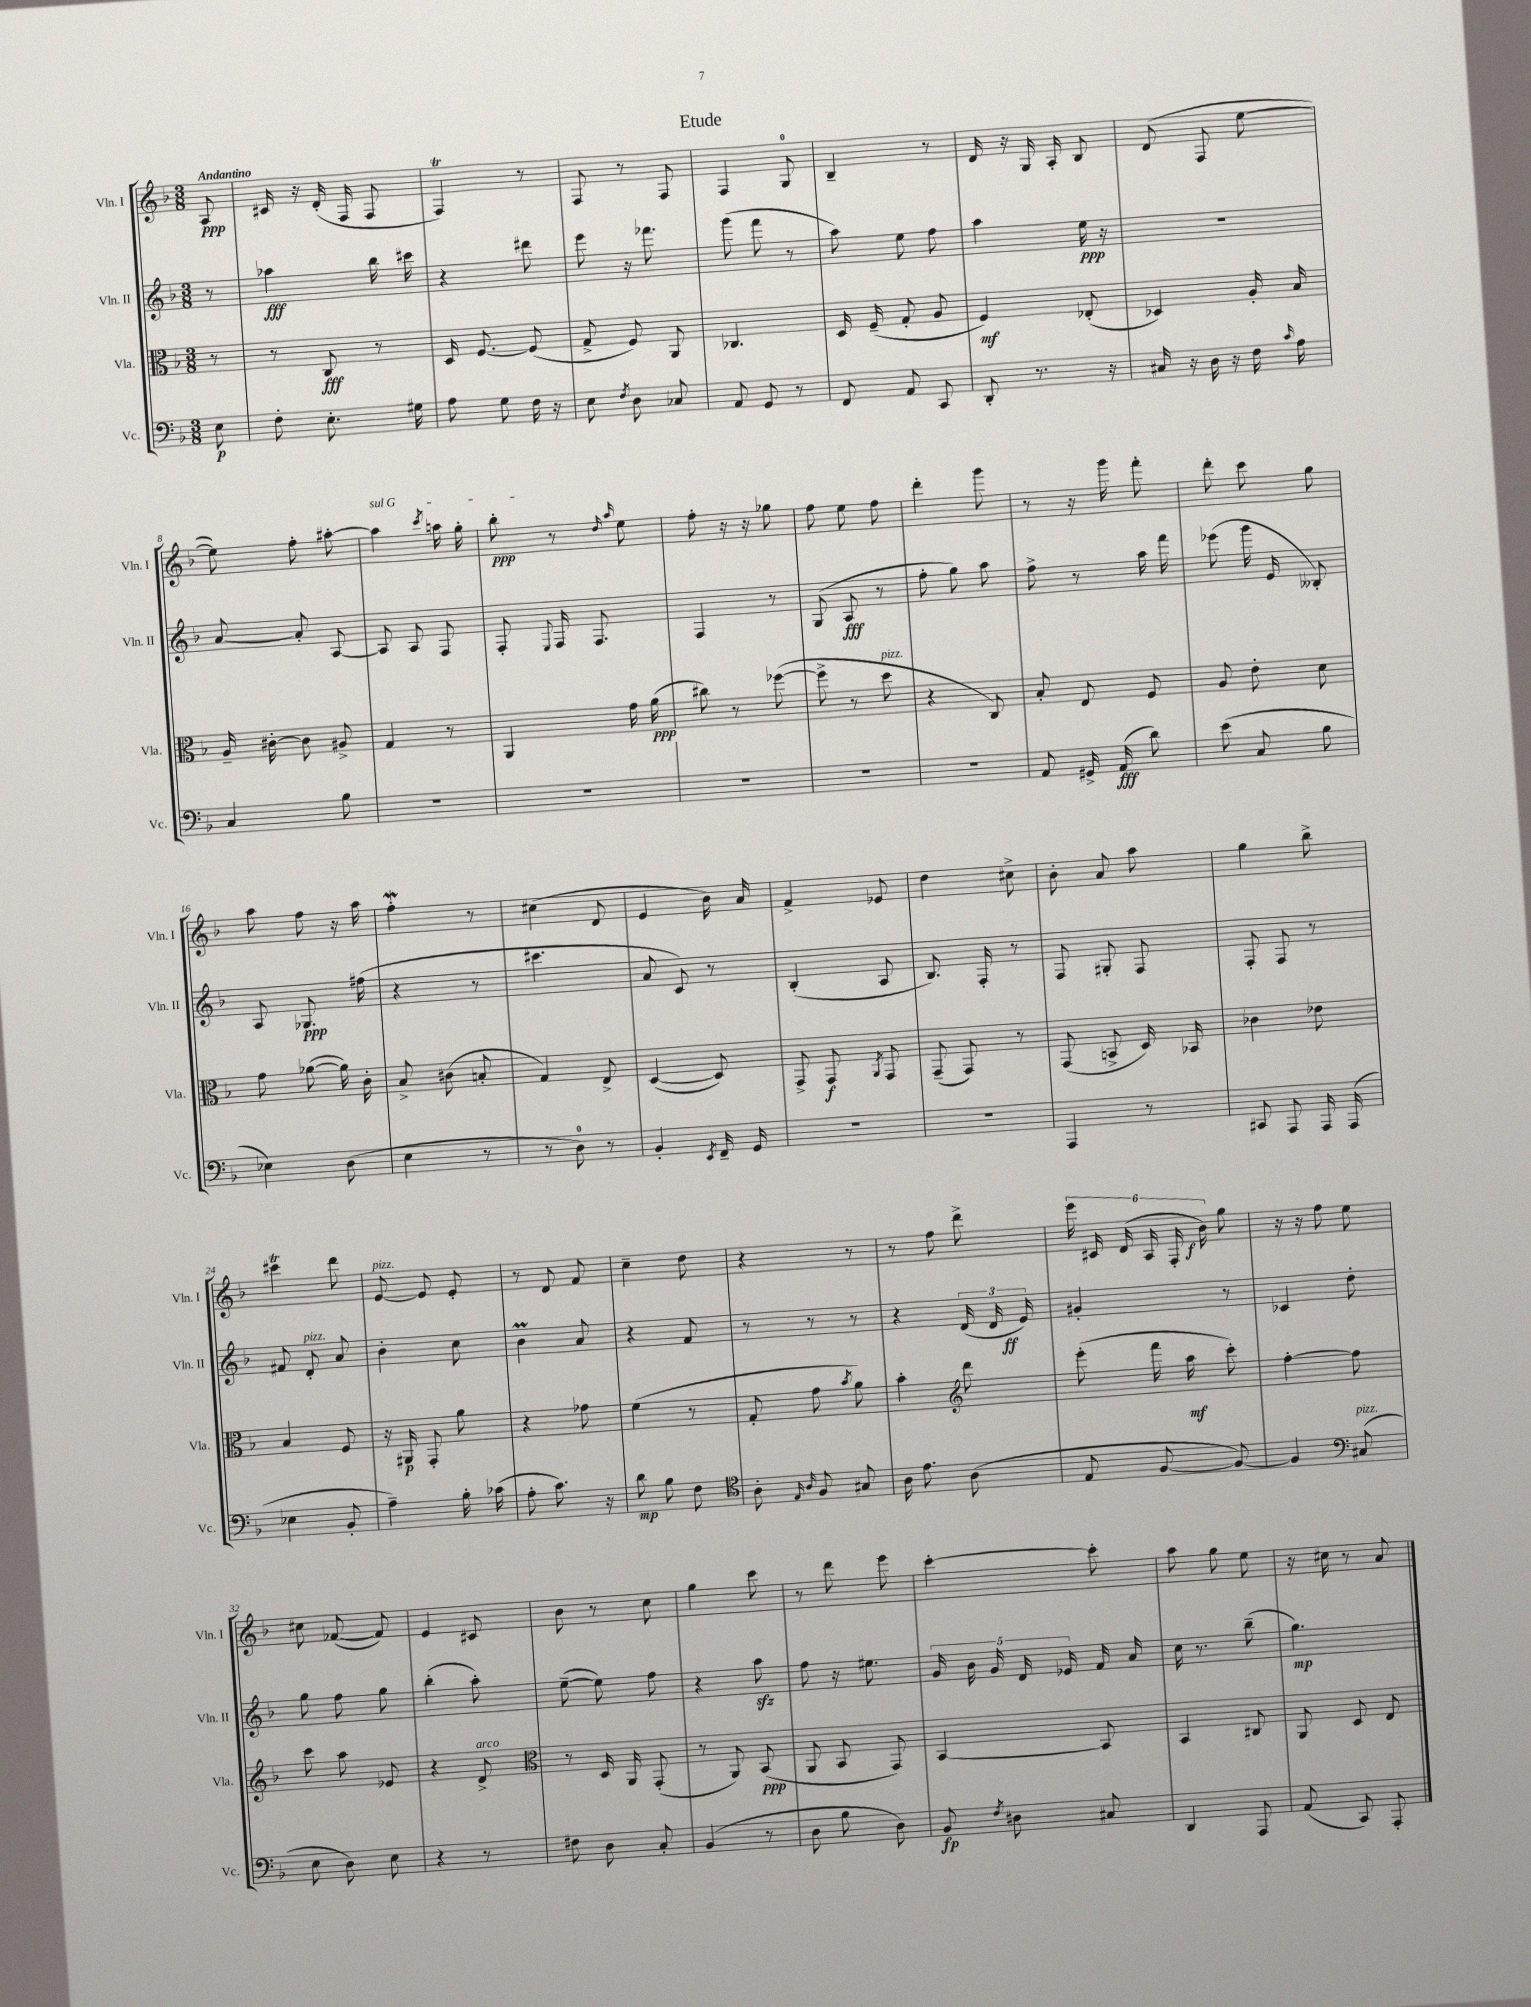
\header { title = "Etude" }
<<
\new StaffGroup <<
\new Staff = "s0" \with { instrumentName = "Vln. I" shortInstrumentName = "Vln. I" } {
    \clef treble \key f \major \numericTimeSignature \time 3/8 \partial 8 \tempo "Andantino"
    \autoBeamOff a8\ppp |
    cis'16 r16 d'16-.( f16 f8 |
    f4\trill) r8 |
    f8 r8 f8 |
    f4 g8-0 |
    bes4-- r8 |
    d'16 r16 g16 a16-. bes8 |
    d'8( f8 e''8~ |
    e''8) f''8-. ais''8~-. |
    \once \override TextSpanner.bound-details.left.text = \markup { \italic "sul G" } ais''4\startTextSpan \acciaccatura { c'''8 } a''16 g''16-. |
    bes''8-.\ppp\stopTextSpan r8 \grace { d''16 a''16 } e''8 |
    f''8-. r16 r16 ges''8 |
    f''8 e''8 f''8 |
    d'''4-. g'''8 |
    r8 r16 g'''16 f'''8-. |
    d'''8-. c'''8 g''8 |
    a''8 f''8 r16 a''16 |
    f''4-.\mordent r8 |
    cis''4( d'8 |
    e'4 bes'16) a'16 |
    f'4-> ees'8 |
    d''4 cis''8-> |
    bes'8-. a'8 a''8 |
    g''4 bes''8-> |
    cis'''4\trill d'''8 |
    e'8~^\markup { \italic "pizz." } e'8 e'8-. |
    r8 d'8 f'8 |
    c''4-- d''8 |
    r4 r8 |
    r8 f''8 d'''8-> |
    \tuplet 6/4 { e'''16 cis'16 d'16( a16 f16-. bes'16\f) } g''8 |
    r16 r16 f''8 e''8 |
    cis''8 fes'8~( fes'8) |
    e'4 cis'8 |
    bes'8 r8 c''8 |
    g''4 c'''8 |
    r8 d'''8 e'''8 |
    c'''4~-. c'''8-. |
    a''8 g''8 e''8 |
    r16 cis''16 r8 a'8 \bar "|." |
}
\new Staff = "s1" \with { instrumentName = "Vln. II" shortInstrumentName = "Vln. II" } {
    \clef treble \key f \major \numericTimeSignature \time 3/8 \partial 8
    \autoBeamOff r8 |
    aes''4\fff bes''16 cis'''16 |
    r4 dis'''8 |
    e'''8 r16 fes'''8. |
    g'''8( f'''8 r8 |
    a''8) e''8 f''8 |
    a''4 e''16\ppp r16 |
    R4. |
    a'8~ a'8-. a8~ |
    a8 a8 f8 |
    f8-. \appoggiatura { e8 } f16 f8. |
    f4 r8 |
    g8( a8\fff r8 |
    f''8-. g''8) a''8 |
    f''8-> r8 a''16 f'''16 |
    ees'''8( g'''16 e'16 beses8-.) |
    a8 ges8.\ppp fis''16( |
    r4 r8 |
    cis'''4. |
    a'8 c'8) r8 |
    bes4-.( a8 |
    bes8.) f16-. r8 |
    f8 gis8-. f8 |
    f8-. f8 r8 |
    fis'8 d'8-.^\markup { \italic "pizz." } a'8 |
    bes'4-. c''8 |
    bes'4\prall a'8 |
    r4 f'8 |
    r8 r8 r8 |
    r4 \tuplet 3/2 { d'16( d'16 e'16\ff) } |
    gis'4-. r8 |
    ces'4 d''8-. |
    g''8 f''8 g''8 |
    bes''4-.( a''8-.) |
    e''8~--( e''8) f''8 |
    r4 a''8\sfz |
    f''8 r16 eis''8. |
    \tuplet 5/4 { g'16 bes'16 g'16 d'16 ees'16 } f'16 a'16 |
    c''16 r8. bes''8--( |
    g''4.\mp) \bar "|." |
}
\new Staff = "s2" \with { instrumentName = "Vla." shortInstrumentName = "Vla." } {
    \clef alto \key f \major \numericTimeSignature \time 3/8 \partial 8
    \autoBeamOff r8 |
    r8 c8\fff r8 |
    d16 f8.~ f8( |
    g8-> f8) a,8 |
    ces4. |
    d16 f16--( g8-. a8 |
    f4\mf) ees8-.( |
    des4) a16-. bes16 |
    a16-- cis'16~-. cis'8 ais8-> |
    g4 r8 |
    a,4 g'16 a'16\ppp( |
    cis''8) r8 fes''8~( |
    fes''8-> r8 d''8^\markup { \italic "pizz." } |
    r4 c8) |
    bes8-. e8 f8 |
    a8 e'8-. d'8 |
    g'8 aes'8~( aes'16) c'16-. |
    bes8-> cis'8( b8-. |
    g4) e8-> |
    d4~( d8) |
    g,8-> g,8\f \acciaccatura { a,8 } g,8 |
    g,8--( g,8) r8 |
    g,8( b,8-> d16) bes,16 |
    ces'4 ees'8 |
    bes4 f8 |
    r16 ais,16\p g,8-. a'8 |
    r4 ges'8 |
    f'4( r8 |
    g8-. g'8 \acciaccatura { bes'8 } a'8) |
    bes'4-. \clef treble d'''8 |
    e'''8-.( f'''16 a''16\mf c'''8-.) |
    f''4~-. f''8 |
    c'''8 a''8 ees'8 |
    r4 d'8->^\markup { \italic "arco" } |
    \clef alto r8 d16 a,16 g,8-.( |
    r8 a,8) bes,8\ppp( |
    a,8 bes,8 g,8) |
    bes,4~ bes,8 |
    bes,4 cis8 |
    a,8 d8 e8 \bar "|." |
}
\new Staff = "s3" \with { instrumentName = "Vc." shortInstrumentName = "Vc." } {
    \clef bass \key f \major \numericTimeSignature \time 3/8 \partial 8
    \autoBeamOff e8\p |
    f8-. e8.-. gis16 |
    a8 g8 f16 r16 |
    e8 \acciaccatura { f8 } d8 ces8 |
    a,8 g,8 r8 |
    f,8 a,8 c,8 |
    d,8-. r8. r16 |
    cis16 r16 d16 r16 f16 \grace { c'16 } a16 |
    c4 bes8 |
    R4. |
    R4. |
    R4. |
    R4. |
    R4. |
    a,8 gis,16-> a,16\fff( d'8) |
    e'8( c8 bes8 |
    ees4) d8( |
    e4 r8 |
    r8 d8-0) r8 |
    bes,4-. \acciaccatura { e,8 } f,16-- g,16 |
    R4. |
    R4. |
    a,,4 r8 |
    cis,8 a,,8 a,,16 a,,16( |
    ees4 bes,8-. |
    a4--) bes16-. ces'16( |
    a8-. c'8.) r16 |
    d'8\mp bes8 f8 |
    \clef tenor a8-. \grace { e16 a16 } f8 gis8 |
    a16 e'8. a8( |
    e8 f8~ f8~) |
    f4 \clef bass cis8^\markup { \italic "pizz." }( |
    e8 d8) e8 |
    r4 r8 |
    fis8 d8 c8-. |
    bes,4( r8 |
    d8 bes8 d8) |
    bes,8\fp \acciaccatura { f8 } dis8 cis8 |
    d,4 a,,8 |
    a,8( c,8) a,,8-. \bar "|." |
}
>>
>>
